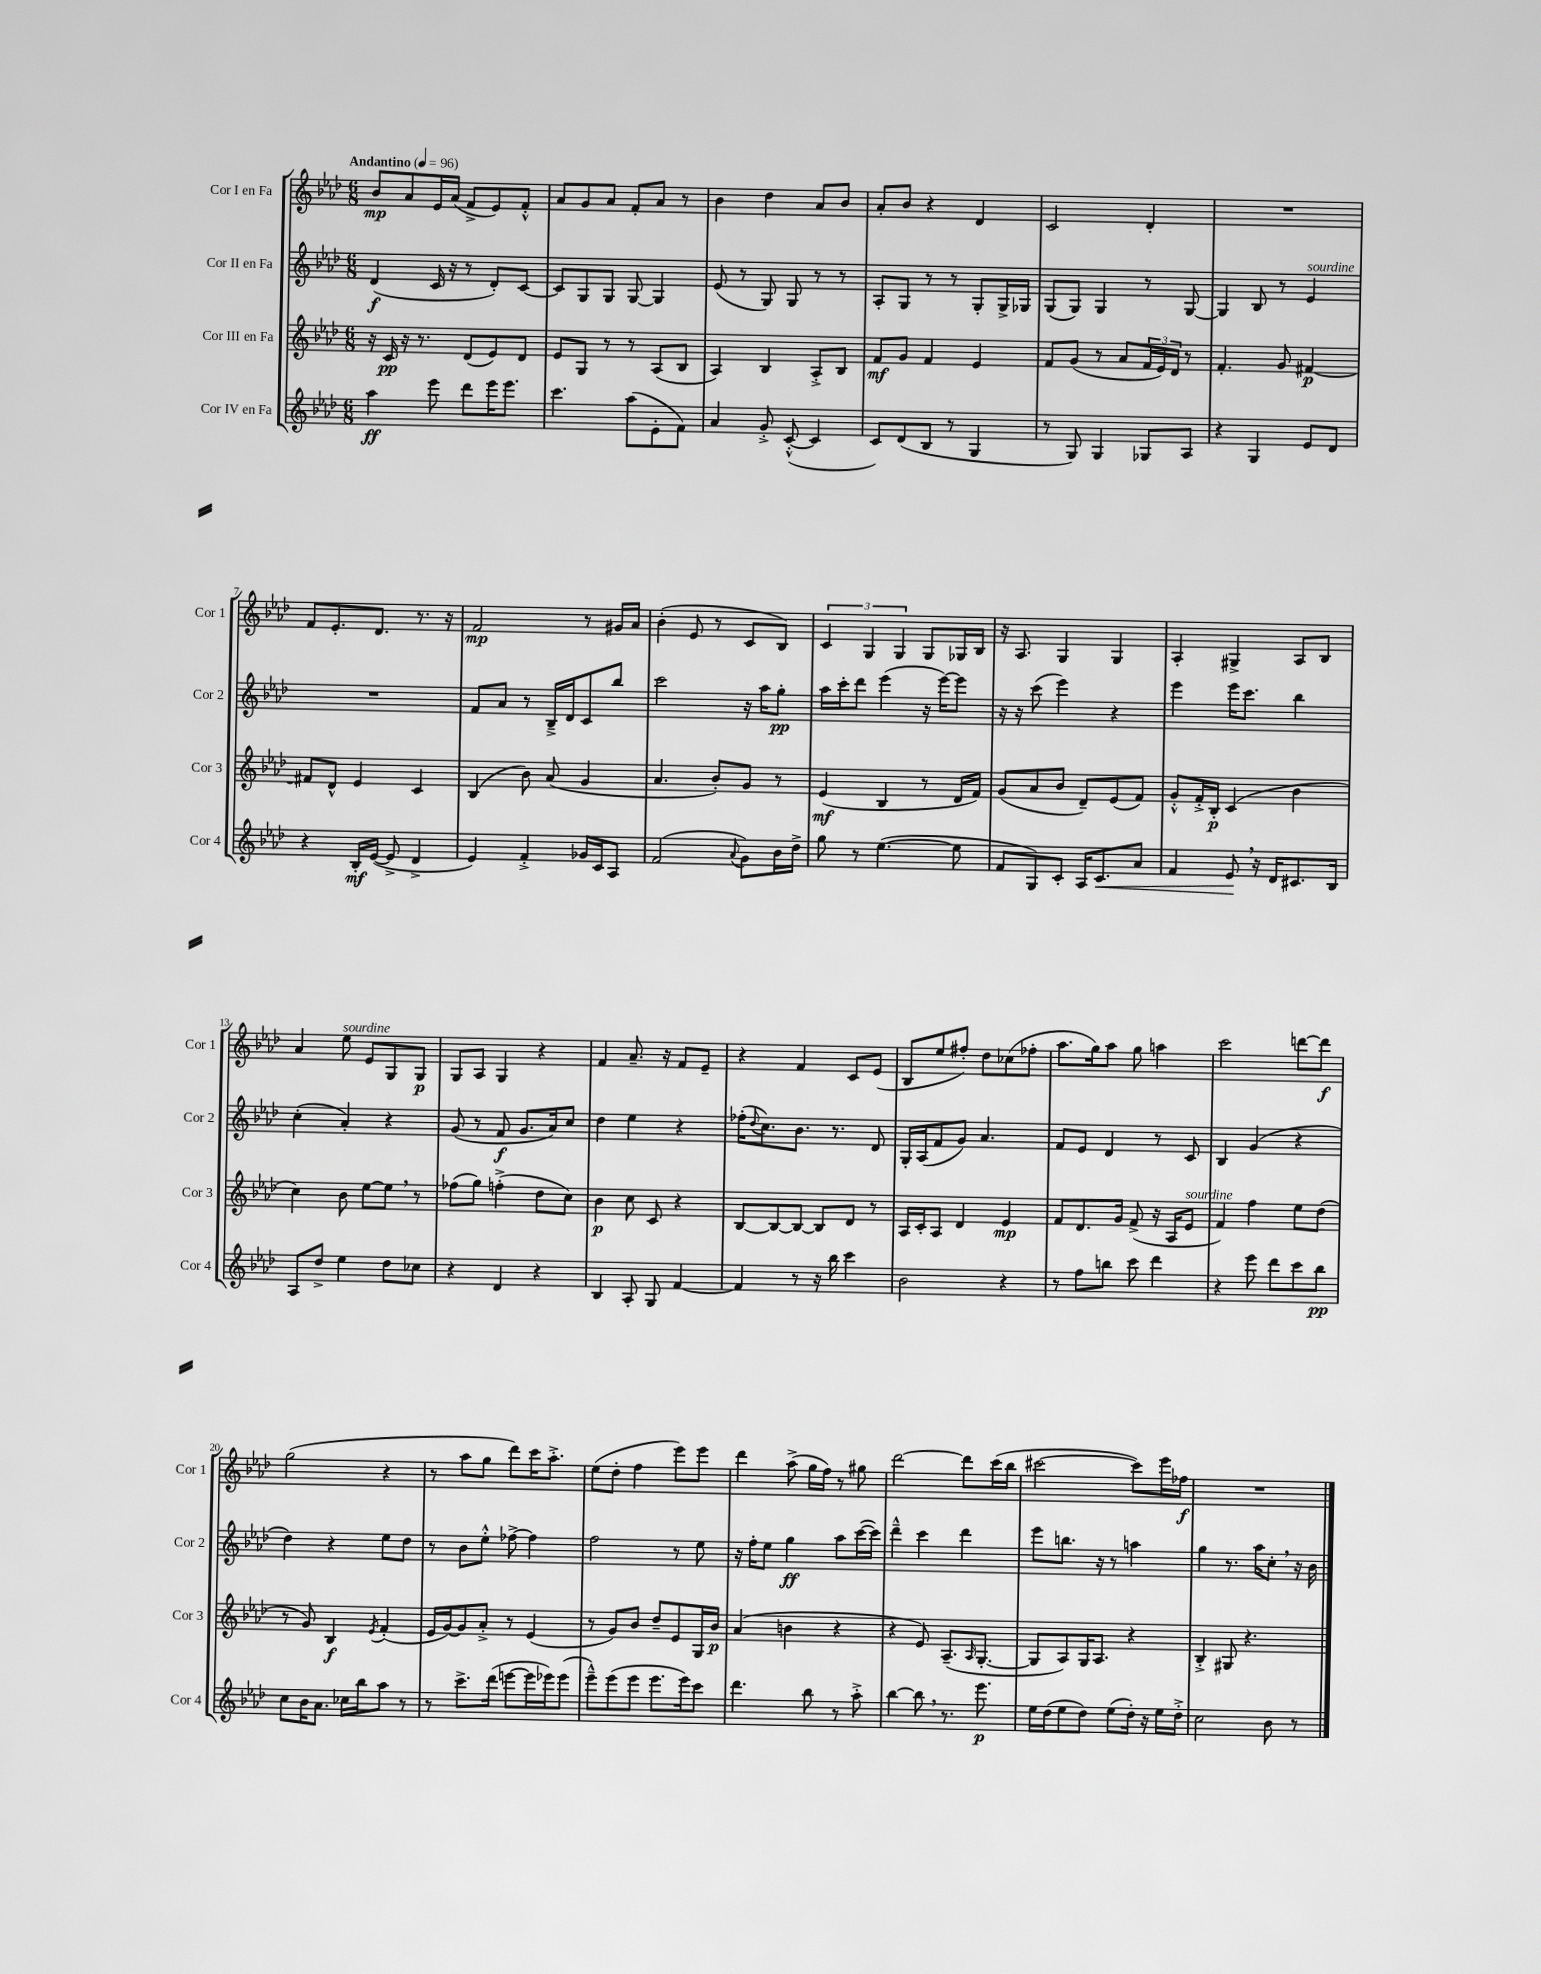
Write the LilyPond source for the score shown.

<<
\new StaffGroup <<
\new Staff = "s0" \with { instrumentName = "Cor I en Fa" shortInstrumentName = "Cor 1" } {
    \clef treble \key aes \major \numericTimeSignature \time 6/8 \tempo "Andantino" 4 = 96
    bes'8\mp aes'8 ees'16 aes'16( f'8-> ees'8) f'8-.-^ |
    aes'8 g'8 aes'8 f'8-. aes'8 r8 |
    bes'4 des''4 aes'8 bes'8 |
    aes'8-. bes'8 r4 des'4 |
    c'2 des'4-. |
    R2. |
    f'8 ees'8.-. des'8. r8. r16 |
    f'2\mp r8 gis'16 aes'16 |
    bes'4-.( ees'8 r8 c'8 bes8) |
    \tuplet 3/2 { c'4 g4 g4 } g8 ges16 bes16 |
    r16 aes8. g4 g4 |
    aes4-. gis4-> aes8 bes8 |
    aes'4 ees''8^\markup { \italic "sourdine" } ees'8 g8 g8\p |
    g8 aes8 g4 r4 |
    f'4 aes'8.-- r16 f'8 ees'8-- |
    r4 f'4 c'8 ees'8( |
    bes8 ees''8 fis''8-.) des''8 ces''8( fes''8-. |
    aes''8. g''16) aes''8 g''8 a''4 |
    c'''2 d'''8~ d'''8\f |
    g''2( r4 |
    r8 aes''8 g''8 des'''8) c'''16 aes''8.-.-> |
    ees''8( des''8-. f''4 ees'''8) ees'''8 |
    des'''4 aes''8->( g''16 f''16) r8 gis''8 |
    des'''2~ des'''8 c'''16( bes''16 |
    cis'''2~ cis'''8) ees'''16 fes''16\f |
    R2. \bar "|." |
}
\new Staff = "s1" \with { instrumentName = "Cor II en Fa" shortInstrumentName = "Cor 2" } {
    \clef treble \key aes \major \numericTimeSignature \time 6/8
    des'4\f( c'16 r16 r8 des'8-.) c'8~ |
    c'8 g8 g8 g8~ g4 |
    ees'8( r8 g8) g8 r8 r8 |
    aes8-. g8 r8 r8 g8-. g16-> ges16 |
    g8( g8) g4 r8 g8~ |
    g4 bes8 r8 ees'4^\markup { \italic "sourdine" } |
    R2. |
    f'8 aes'8 r8 bes16---> des'16 c'8 bes''8 |
    c'''2 r16 aes''16 g''8-.\pp |
    aes''16 c'''16-. des'''8 ees'''4( r16 ees'''16~) ees'''8 |
    r16 r16 c'''8( ees'''4) r4 |
    ees'''4 ees'''16 c'''8. bes''4 |
    c''4-.( aes'4-.) r4 |
    g'8( r8 f'8\f g'8. aes'16) c''8 |
    des''4 ees''4 r4 |
    fes''16-.( \appoggiatura { des''8 } c''8.) bes'8. r8. des'8 |
    g16-. aes16( f'8 g'8) aes'4. |
    f'8 ees'8 des'4 r8 c'8 |
    bes4 g'4( r4 |
    des''4) r4 ees''8 des''8 |
    r8 bes'8 ees''8-.-^ fes''8~-> fes''4 |
    f''2 r8 ees''8 |
    r16 f''16-. ees''8 g''4\ff aes''8 c'''16~( c'''16) |
    des'''4---^ c'''4 des'''4 |
    ees'''8 b''8. r16 r8 a''4 |
    g''4 r8. aes''16 c''8-. \breathe r16 bes'16 \bar "|." |
}
\new Staff = "s2" \with { instrumentName = "Cor III en Fa" shortInstrumentName = "Cor 3" } {
    \clef treble \key aes \major \numericTimeSignature \time 6/8
    r16 c'16\pp r16 r8. des'8( ees'8) des'8 |
    ees'8 g8 r8 r8 aes8( bes8 |
    aes4) bes4 aes8-.-> bes8 |
    f'8\mf g'8 f'4 ees'4 |
    f'8 g'8( r8 aes'8 \tuplet 3/2 { f'16 ees'16) des'16 } r8 |
    f'4.-. g'8 fis'4~\p |
    fis'8 des'8-^ ees'4 c'4 |
    bes4( bes'8) aes'8( g'4 |
    aes'4. bes'8-.) g'8 r8 |
    ees'4\mf( bes4 r8 des'16 f'16) |
    g'8( aes'8 bes'8 des'8--) ees'8( f'8) |
    g'8-.-^ f'16-.-> bes16-.\p c'4( bes'4 |
    c''4) bes'8 ees''8~ ees''8 \breathe r8 |
    fes''8( g''8) f''4-.->( des''8 c''8) |
    bes'4\p c''8 c'8 r4 |
    bes8~ bes8~ bes8~ bes8 des'8 r8 |
    aes16 c'16-. aes8 des'4 ees'4\mp |
    f'8 des'8. g'16 f'8->( r16 aes16 ees'8^\markup { \italic "sourdine" } |
    f'4) f''4 ees''8 des''8( |
    r8 g'8) bes4\f \acciaccatura { ees'8 } f'4-.( |
    ees'16 g'16~) g'8 aes'8-.-> r8 ees'4( |
    r8 g'8) bes'8 des''8-- ees'8 g16 bes'16\p |
    aes'4( b'4 r4 |
    r4 ees'8) aes8.--( \grace { aes16 } g8.~-. |
    g8 aes8) g16 aes8. r4 |
    bes4-.-> gis8 r4. \bar "|." |
}
\new Staff = "s3" \with { instrumentName = "Cor IV en Fa" shortInstrumentName = "Cor 4" } {
    \clef treble \key aes \major \numericTimeSignature \time 6/8
    aes''4\ff ees'''8 des'''8 ees'''16 ees'''8. |
    c'''4. aes''8( ees'8-. f'8) |
    aes'4 g'8-.-> c'8~-.-^( c'4 |
    c'8) des'8( bes8 r8 g4 |
    r8 g8) g4 ges8 aes8 |
    r4 g4 ees'8 des'8 |
    r4 bes16-.\mf ees'16~( ees'8-> des'4-> |
    ees'4) f'4-.-> ges'16 c'16 aes8 |
    f'2( \appoggiatura { aes'8 } g'8) bes'16 des''16-> |
    g''8 r8 ees''4.~( ees''8 |
    f'8 g8) c'8-. aes16 c'8.\< aes'8 |
    f'4 ees'8\! \breathe r16 des'16 cis'8. bes16 |
    aes8 des''8-> ees''4 des''8 ces''8 |
    r4 des'4 r4 |
    bes4 aes8-. g8 f'4~ |
    f'4 r8 r16 bes''16 c'''4 |
    bes'2 r4 |
    r8 f''8 b''8 c'''8 des'''4 |
    r4 ees'''8 des'''8 c'''8 bes''8\pp |
    c''8 bes'16 aes'8. ces''16 bes''16 aes''8 r8 |
    r8 c'''8.-> des'''16( e'''8~ e'''16 ees'''16) ees'''8( |
    ees'''8---^) ees'''8( ees'''8 ees'''8. ees'''16) c'''8 |
    des'''4. bes''8 r8 aes''8-.-> |
    bes''4~ bes''8 \breathe r8. ees'''8.\p |
    ees''16 des''16( ees''8 des''8) ees''8( des''16-.) r16 ees''16 des''16-.-> |
    c''2 bes'8 r8 \bar "|." |
}
>>
>>
